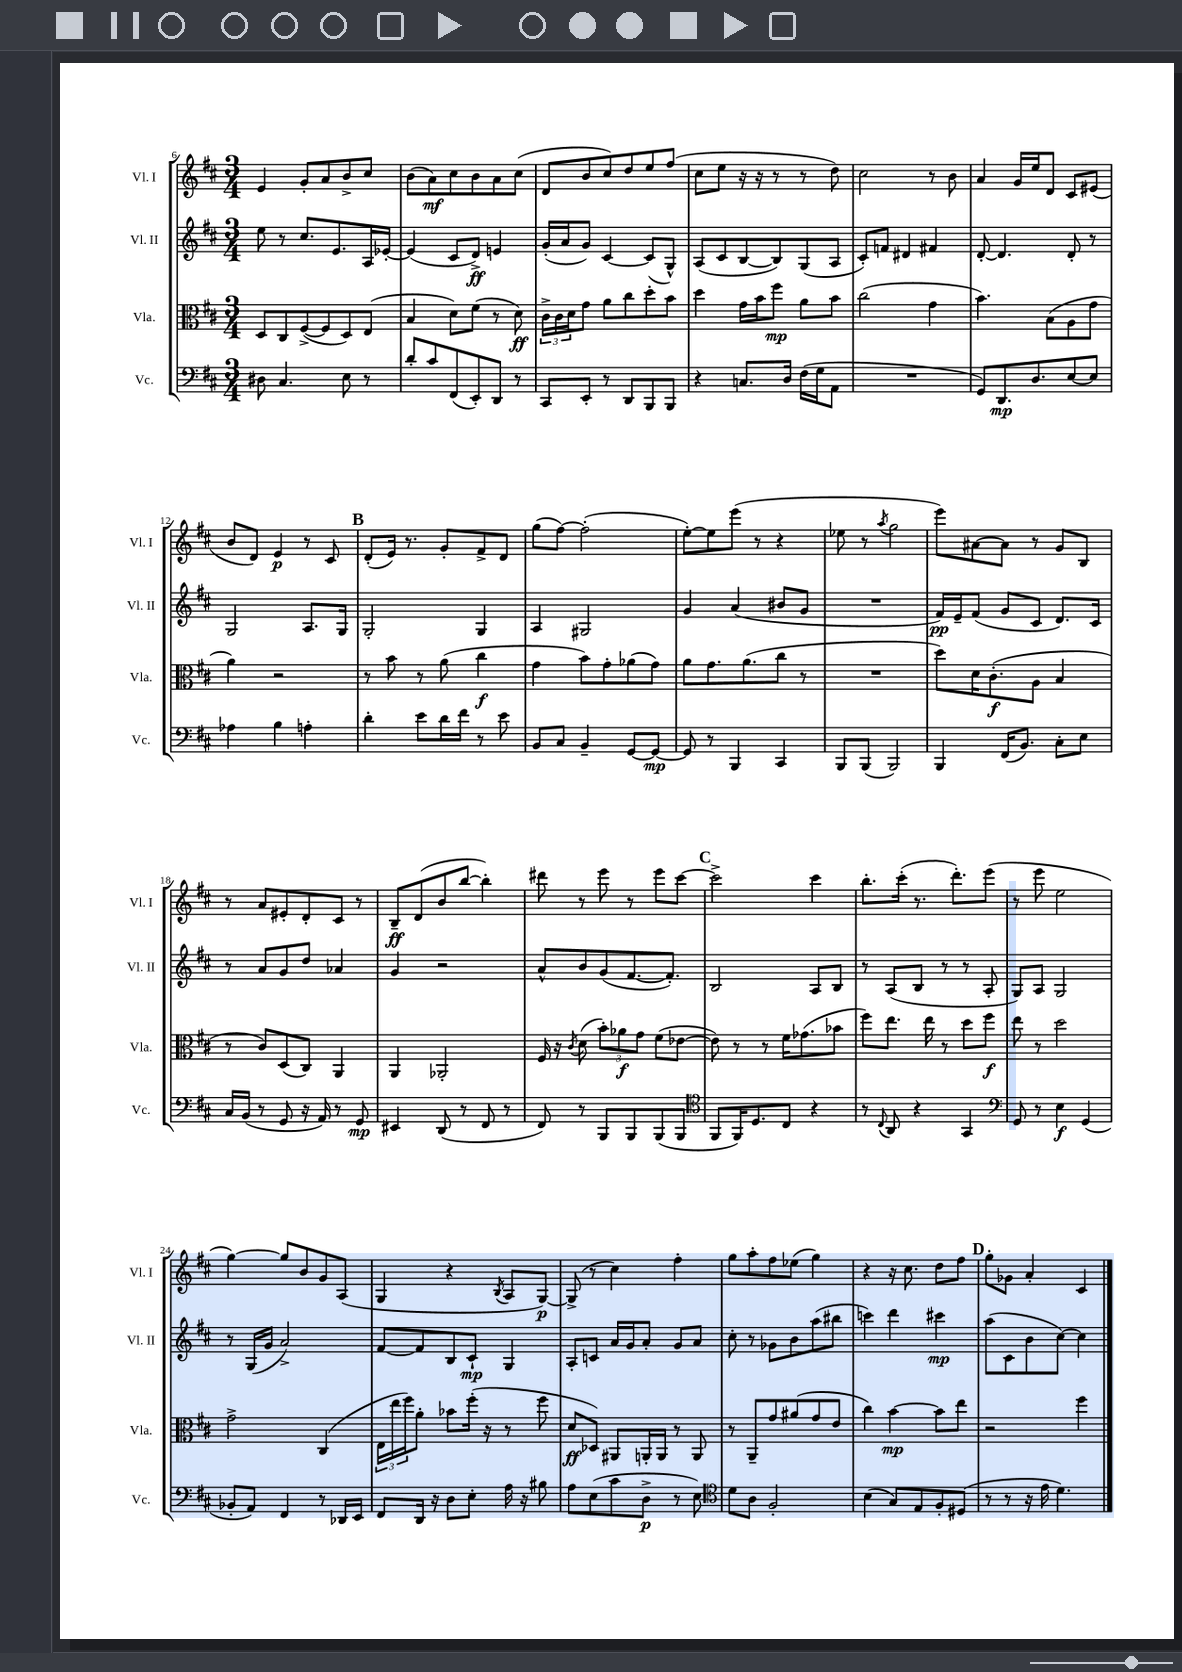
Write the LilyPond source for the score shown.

<<
\new StaffGroup <<
\new Staff = "s0" \with { instrumentName = "Vl. I" shortInstrumentName = "Vl. I" } {
    \clef treble \key d \major \numericTimeSignature \time 3/4
    e'4 g'8-. a'8 b'8-> cis''8 |
    b'8( a'8\mf) cis''8 b'8 a'8 cis''8( |
    d'8 b'8 cis''8) d''8 e''8 fis''8( |
    cis''8 e''8 r16 r16 r8 r8 d''8) |
    cis''2 r8 b'8 |
    a'4 g'16 e''16 d'8 cis'8 eis'8( |
    b'8 d'8) e'4\p r8 cis'8 |
    \mark \markup { \bold "B" } d'8-.( e'16) r8. g'8-. fis'8-> d'8 |
    g''8( fis''8~) fis''2-.( |
    e''8~-.) e''8 e'''8( r8 r4 |
    ees''8 r8 \acciaccatura { a''8 } g''2 |
    e'''8) ais'8~ ais'8 r8 g'8 b8 |
    r8 a'8 eis'8-. d'8-. cis'8 r8 |
    b8--\ff d'8( b'8 b''8~ b''4-.) |
    dis'''8 r8 e'''8 r8 e'''8 cis'''8~ |
    \mark \markup { \bold "C" } cis'''2-> cis'''4 |
    b''8.-. cis'''16-.( r8. d'''8.-.) e'''8( |
    r8 e'''8 e''2 |
    g''4~) g''8 b'8 g'8 a8( |
    g4 r4 \acciaccatura { b8 } a8 g8~\p) |
    g8->( r8 cis''4) fis''4-. |
    g''8 a''8-. fis''8 ees''8( g''4) |
    r4 r16 cis''8. d''8 fis''8 |
    \mark \markup { \bold "D" } g''8-. ges'8 a'4-. cis'4 \bar "|." |
}
\new Staff = "s1" \with { instrumentName = "Vl. II" shortInstrumentName = "Vl. II" } {
    \clef treble \key d \major \numericTimeSignature \time 3/4
    e''8 r8 cis''8. e'8. a16 ees'16~-. |
    ees'4( cis'8 d'8->\ff) e'4 |
    g'16-.( a'16 g'8) cis'4~ cis'8( g8-^) |
    a8( cis'8 b8~ b8) g8( a8 |
    cis'8-.) f'8 dis'4 fis'4 |
    d'8~-. d'4. d'8-. r8 |
    g2 a8. g16 |
    \mark \markup { \bold "B" } g2-. g4 |
    a4 gis2 |
    g'4 a'4( bis'8 g'8 |
    R2. |
    fis'16\pp) e'16-- fis'8( g'8 cis'8 d'8.) cis'16 |
    r8 a'8 g'8 d''8 aes'4 |
    g'4 r2 |
    a'8-^ b'8 g'8( fis'8.~ fis'8.-.) |
    \mark \markup { \bold "C" } b2 a8 b8 |
    r8 a8( b8 r8 r8 a8-. |
    g8) a8 g2 |
    r8 g16( g'16 a'2->) |
    fis'8~ fis'8 b8 cis'8-!\mp g4 |
    a8-. c'8 a'16 g'16 a'8-. g'8 a'8 |
    cis''8-. r8 ges'8 b'8 a''8( bis''8 |
    c'''4) d'''4 cis'''4\mp |
    \mark \markup { \bold "D" } a''8( cis'8 b'8 cis''8~) cis''4 \bar "|." |
}
\new Staff = "s2" \with { instrumentName = "Vla." shortInstrumentName = "Vla." } {
    \clef alto \key d \major \numericTimeSignature \time 3/4
    d8 cis8 fis8~->( fis8 d8) e8( |
    b4 d'8) fis'8( r8 d'8\ff) |
    \tuplet 3/2 { cis'16-> cis'16 d'16 } g'8 a'8 cis''8 d''8-. b'8 |
    d''4 g'16 b'16 fis''8\mp a'8 b'8 |
    cis''2( g'4 |
    b'4.) b8( a8 g'8 |
    a'4) r2 |
    \mark \markup { \bold "B" } r8 b'8 r8 a'8( cis''4\f |
    g'4 b'8) g'8-. aes'8( g'8) |
    a'8 g'8. a'8.( cis''8 r8 |
    R2. |
    d''8) d'16 cis'8.-.\f( a8 b4 |
    r8 cis'8) d8( cis8) a,4 |
    a,4 aes,2-. |
    fis16 r16 \acciaccatura { cis'8 } d'8( \tuplet 3/2 { b'8-.) aes'8\f g'8 } fis'8( ees'8~ |
    \mark \markup { \bold "C" } ees'8) r8 r8 fis'16 ges'8.( bes'8 |
    fis''8) e''8. e''16 r8 d''8 fis''8\f |
    e''8 r8 d''2 |
    g'2-> cis4( |
    \tuplet 3/2 { e16 e''16 fis''16) } a'8-. bes'8 fis''16-.( r16 r8 fis''8 |
    d'8\ff des8) ais,8 a,16-. a,16 r8 a,8 |
    r8 a,8-- g'8 ais'8( g'8 e'8 |
    cis''4) b'4~\mp b'8 e''8 |
    \mark \markup { \bold "D" } r2 fis''4 \bar "|." |
}
\new Staff = "s3" \with { instrumentName = "Vc." shortInstrumentName = "Vc." } {
    \clef bass \key d \major \numericTimeSignature \time 3/4
    dis8 cis4. e8 r8 |
    d'8-. cis'8 fis,8( e,8-.) d,8 r8 |
    cis,8 e,8-. r8 d,8 b,,8 b,,8 |
    r4 c8. d16 fis16( g16 a,8 |
    R2. |
    g,8) d,8.\mp d8. e8~ e8 |
    aes4 b4 a4-. |
    \mark \markup { \bold "B" } d'4-. e'8 d'16 fis'16 r8 e'8 |
    b,8 cis8 b,4-- g,8~ g,8~\mp |
    g,8 r8 b,,4 cis,4 |
    b,,8 b,,8( b,,2) |
    b,,4 fis,16( b,8.) cis8-. e8 |
    cis16 b,16( r8 g,8 r16 a,16) r8 g,8\mp |
    eis,4 d,8( r8 fis,8 r8 |
    fis,8) r8 b,,8 b,,8 b,,8( b,,8 |
    \mark \markup { \bold "C" } \clef tenor fis,8 fis,16) d8. cis8 r4 |
    r8 \appoggiatura { cis8 } a,8 r4 g,4 |
    \clef bass g,8 r8 e4\f g,4( |
    bes,8-. a,8) fis,4 r8 des,16 e,16 |
    fis,8 d,16 r16 d8 e8-. a16 r16 bis8 |
    a8 e8( cis'8 d8->\p r8 e8) |
    \clef tenor d'8 a8 fis2-. |
    b4( g8) e8 fis8-. dis8( |
    \mark \markup { \bold "D" } r8 r8 r16 e'16 d'4.) \bar "|." |
}
>>
>>
\layout { \context { \Score currentBarNumber = #6 } }
